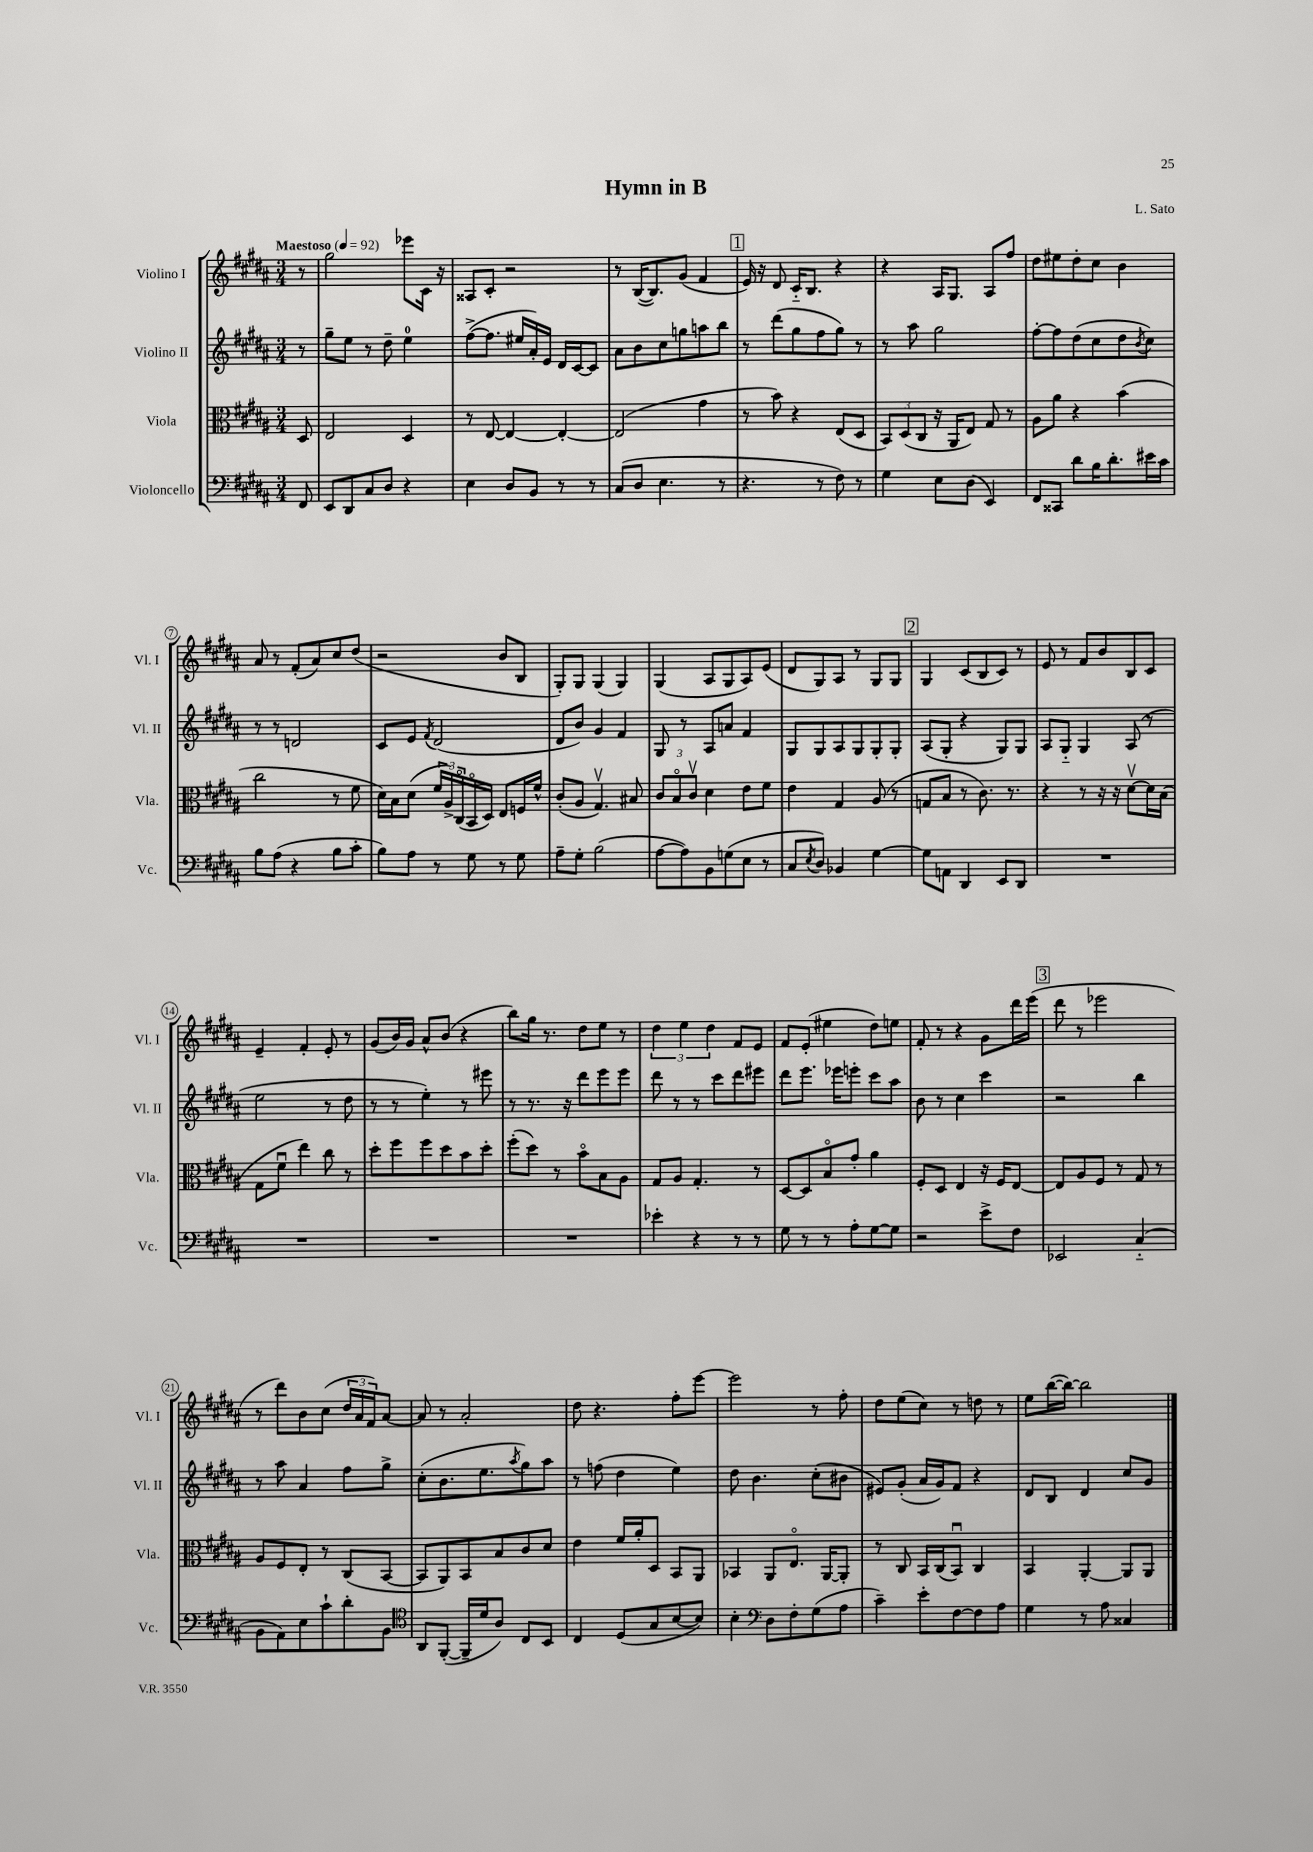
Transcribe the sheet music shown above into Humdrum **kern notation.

**kern	**kern	**kern	**kern
*staff4	*staff3	*staff2	*staff1
*clefF4	*clefC3	*clefG2	*clefG2
*k[f#c#g#d#a#]	*k[f#c#g#d#a#]	*k[f#c#g#d#a#]	*k[f#c#g#d#a#]
*M3/4	*M3/4	*M3/4	*M3/4
*MM92	*MM92	*MM92	*MM92
8FF#/	8D#/	8r	8r
=	=	=	=
8EE/L	2E/	8gg#~\L	2gg#\
8DD#/	.	8ee\J	.
8C#/	.	8r	.
8D#/J	.	8dd#~\	.
4r	4D#/	4ee\	8eee-\L
.	.	.	16c#\Jk
.	.	.	16r
=	=	=	=
4E\	8r	([8ff#^\L	8A##/L
.	[8E/	8.ff#\]J	8c#'/J
8D#/L	4E/_	.	2r
.	.	16ee#/LL	.
8BB/J	.	16a#'/)	.
.	.	16e/JJ	.
8r	4E'/_	16d#/LL	.
.	.	[16c#/J	.
8r	.	8c#/]J	.
=	=	=	=
(8C#/L	(2E/]	8a#\L	8r
8D#/J	.	8b\	([16B/LK
.	.	.	8.B/])
4.E\	.	8cc#\	.
.	.	8gg\	(8g#/J
.	4g#\	8aa\	4f#/
8r	.	8bb\J	.
=	=	=	=
4.r	8r	8r	16e/)
.	.	.	16r
.	8b\)	(8ddd#\L	8d#/
.	4r	8gg#\	16c#'~/LK
.	.	.	8.B/J
8r	.	8ff#\	.
8F#\)	(8E/L	8gg#\J)	4r
8r	8D#/J	8r	.
=	=	=	=
4G#\	12BB/L)	8r	4r
.	(12D#/	.	.
.	.	8aa#\	.
.	12C#/J	.	.
8E\L	16r	2gg#\	16A#/LK
.	16AA#/LK	.	8.G#/J
(8D#\J	8E/J)	.	.
4EE/)	8G#/	.	8A#/L
.	8r	.	8ff#/J
=	=	=	=
8FF#/L	8A#\L	[8ff#'\L	8dd#\L
8CC##/J	8a#\J	8ff#\]	8ee#\
8d#\L	4r	(8dd#\	8dd#'\
16B\K	.	8cc#\	8cc#\J
8.d#'\	.	.	.
.	(4b\	8dd#\	4b\
.	.	8qb/	.
16e#\L	.	8cc#\J)	.
16c#\JJ	.	.	.
=	=	=	=
8B\L	2cc#\	8r	8a#/
(8A#\J	.	8r	8r
4r	.	2d/	(8f#'/L
.	.	.	8a#/)
8B\L	8r	.	8cc#/
8c#'\J	8f#\	.	(8dd#/J
=	=	=	=
8B\L)	16d#\LL)	8c#/L	2r
.	16B\J	.	.
8A#\J	(8d#\J	8e/J	.
.	.	8qf#/	.
8r	24f#/LL	(2d#/	.
.	24A#^/)	.	.
.	(24C#o/	.	.
8G#\	16BBo/	.	.
.	16D#/JJ)	.	.
8r	8E/L	.	8b/L
8G#\	16F/L	.	8B/J
.	16f#^^/JJ	.	.
=	=	=	=
8A#~\L	(8c#'/L	8d#/L	8G#'/L)
8G#'\J	8A#/J	8b/J)	8G#/J
(2B\	4.G#v/)	4g#/	(4G#/
.	.	4f#/	4G#/)
.	8B#/	.	.
=	=	=	=
[8A#\L	12c#/L	8G#/	(4G#/
.	12Bo/	.	.
8A#\])	.	8r	.
.	12c#v/J	.	.
8BB\	4d#\	8A#/L	8A#/L
(8G\	.	8a/J	8G#/
8E\J	8e\L	4f#/	8A#/)
8r	8f#\J	.	(8e/J
=	=	=	=
8C#/L	4e\	8G#/L	8d#/L
8qE/	.	.	.
8D#/J)	.	8G#/	8G#/)
4BB-/	4G#/	8A#/	8A#/J
.	.	8G#/	8r
[4G#\	(8A#/	8G#'/	8G#/L
.	8r	8G#'/J	8G#/J
=	=	=	=
8G#\]L	8G/L	(8A#/L	4G#/
8AA\J	8B/J	8G#'/J	.
4DD#/	8r	4r	(8c#/L
.	8.c#\)	.	8B/
8EE/L	.	8G#/L)	8c#/J)
.	8.r	.	.
8DD#/J	.	8G#/J	8r
=	=	=	=
2.r	4r	8A#/L	8e/
.	.	8G#'~/J	8r
.	8r	4G#/	8f#/L
.	16r	.	8b/
.	16r	.	.
.	[8d#v\L	(8A#/	8B/
.	16d#\]L	8r	8c#/J
.	(16B\JJ	.	.
=	=	=	=
2.r	8G#\L	2ee\	4e~/
.	8f#u\J	.	.
.	4ee\)	.	4f#'/
.	8cc#\	8r	8e'/
.	8r	8dd#\	8r
=	=	=	=
2.r	8dd#'\L	8r	(8g#/L
.	8ff#\	8r	16b/L)
.	.	.	16g#/JJ
.	8ff#\	4ee'\)	8a#^^/L
.	8dd#\	.	(8b/J
.	8b\	8r	4r
.	8dd#'\J	8eee#\	.
=	=	=	=
2.r	(8ff#'\L	8r	8bb\L)
.	8dd#\J)	8.r	16gg#\Jk
.	.	.	8.r
.	8r	.	.
.	.	16r	.
.	8bo\L	8ddd#\L	8dd#\L
.	8B\	8eee\	8ee\J
.	8A#\J	8eee\J	8r
=	=	=	=
4e-'\	8G#/L	8ddd#\	6dd#\
.	8A#/J	8r	.
.	.	.	6ee\
4r	4.G#'/	8r	.
.	.	.	6dd#\
.	.	8ccc#\L	.
8r	.	8ddd#\	8f#/L
8r	8r	8eee#\J	8e/J
=	=	=	=
8G#\	[8D#/L	8ddd#\L	8f#/L
8r	8D#/]	8.eee\J	(8e'/J
8r	8Bo/	.	4ee#\
.	.	16eee-\LK	.
8A#'\L	8g#'/J	8eee'\J	.
[8G#\	4a#\	8ccc#\L	8dd#\L)
8G#\]J	.	8aa#\J	8ee\J
=	=	=	=
2r	8F#'/L	8b\	8f#'/
.	8D#/J	8r	8r
.	4E/	4cc#\	4r
8e^\L	16r	4ccc#\	8g#\L
.	16F#/LK	.	.
8F#\J	[8E/J	.	16ddd#\L
.	.	.	(16eee\JJ
=	=	=	=
2EE-/	8E/]L	2r	8ddd#\
.	8A#/	.	8r
.	8F#/J	.	2eee-\
.	8r	.	.
(4C#'~/	8G#/	4bb\	.
.	8r	.	.
=	=	=	=
8BB\L	8A#/L	8r	8r
8AA#\)	8F#/	8aa#\	8ddd#\L)
8E\	8E'/J	4a#/	8b\
8c#`\	8r	.	(8cc#\J
8d#'\	(8C#/L	8ff#\L	24dd#/LL
.	.	.	24a#/
.	.	.	24f#/J)
8BB\J	[8BB/J	8gg#^\J	[8a#/J
=	=	=	=
*clefC4	*	*	*
8AA#/L	8BB/]L	(8cc#'\L	8a#/]
([8FF#'/J	8AA#/)	8.b\	8r
16FF#~/]LL	8BB/	.	2a#'/
16d#/J	.	8.ee\	.
8A#/J)	8B/	.	.
.	.	8qaa#/	.
8C#/L	8c#/	8gg#\)	.
8BB/J	8d#/J	8aa#\J	.
=	=	=	=
4C#/	4e\	8r	8dd#\
.	.	(8ff\	4.r
(8D#/L	16f#/LL	4dd#\	.
.	16a#'/J	.	.
8G#/	8D#/J	.	.
[8B/	8BB/L	4ee\)	8ff#'\L
8B/]J)	8AA#/J	.	[8eee\J
=	=	=	=
4B'\	4BB-/	8dd#\	2eee\]
.	.	4.b\	.
*clefF4	*	*	*
8D#\L	8AA#/L	.	.
8F#'\	8.Eo/J	.	.
(8G#\	.	(8cc#'\L	8r
.	[16AA#/LK	.	.
8A#\J	8AA#'/]J	8b#\J	8ff#'\
=	=	=	=
4c#~\)	8r	8e#/L)	8dd#\L
.	8C#/	(8g#'/J	(8ee\
8e'\L	16BB/LL	16a#/LL	8cc#\J)
.	(16C#/J	16g#/J)	.
[8F#\	8BBu/J)	8f#/J	8r
8F#\]	4C#/	4r	8dd\
8A#\J	.	.	8r
=	=	=	=
4G#\	4BB/	8d#/L	8ee\L
.	.	8B/J	([16bb\L
.	.	.	16bb\_JJ)
8r	[4AA#'/	4d#/	2bb\]
8A#\	.	.	.
4C##/	8AA#/]L	8cc#/L	.
.	8AA#/J	8g#/J	.
==	==	==	==
*-	*-	*-	*-
